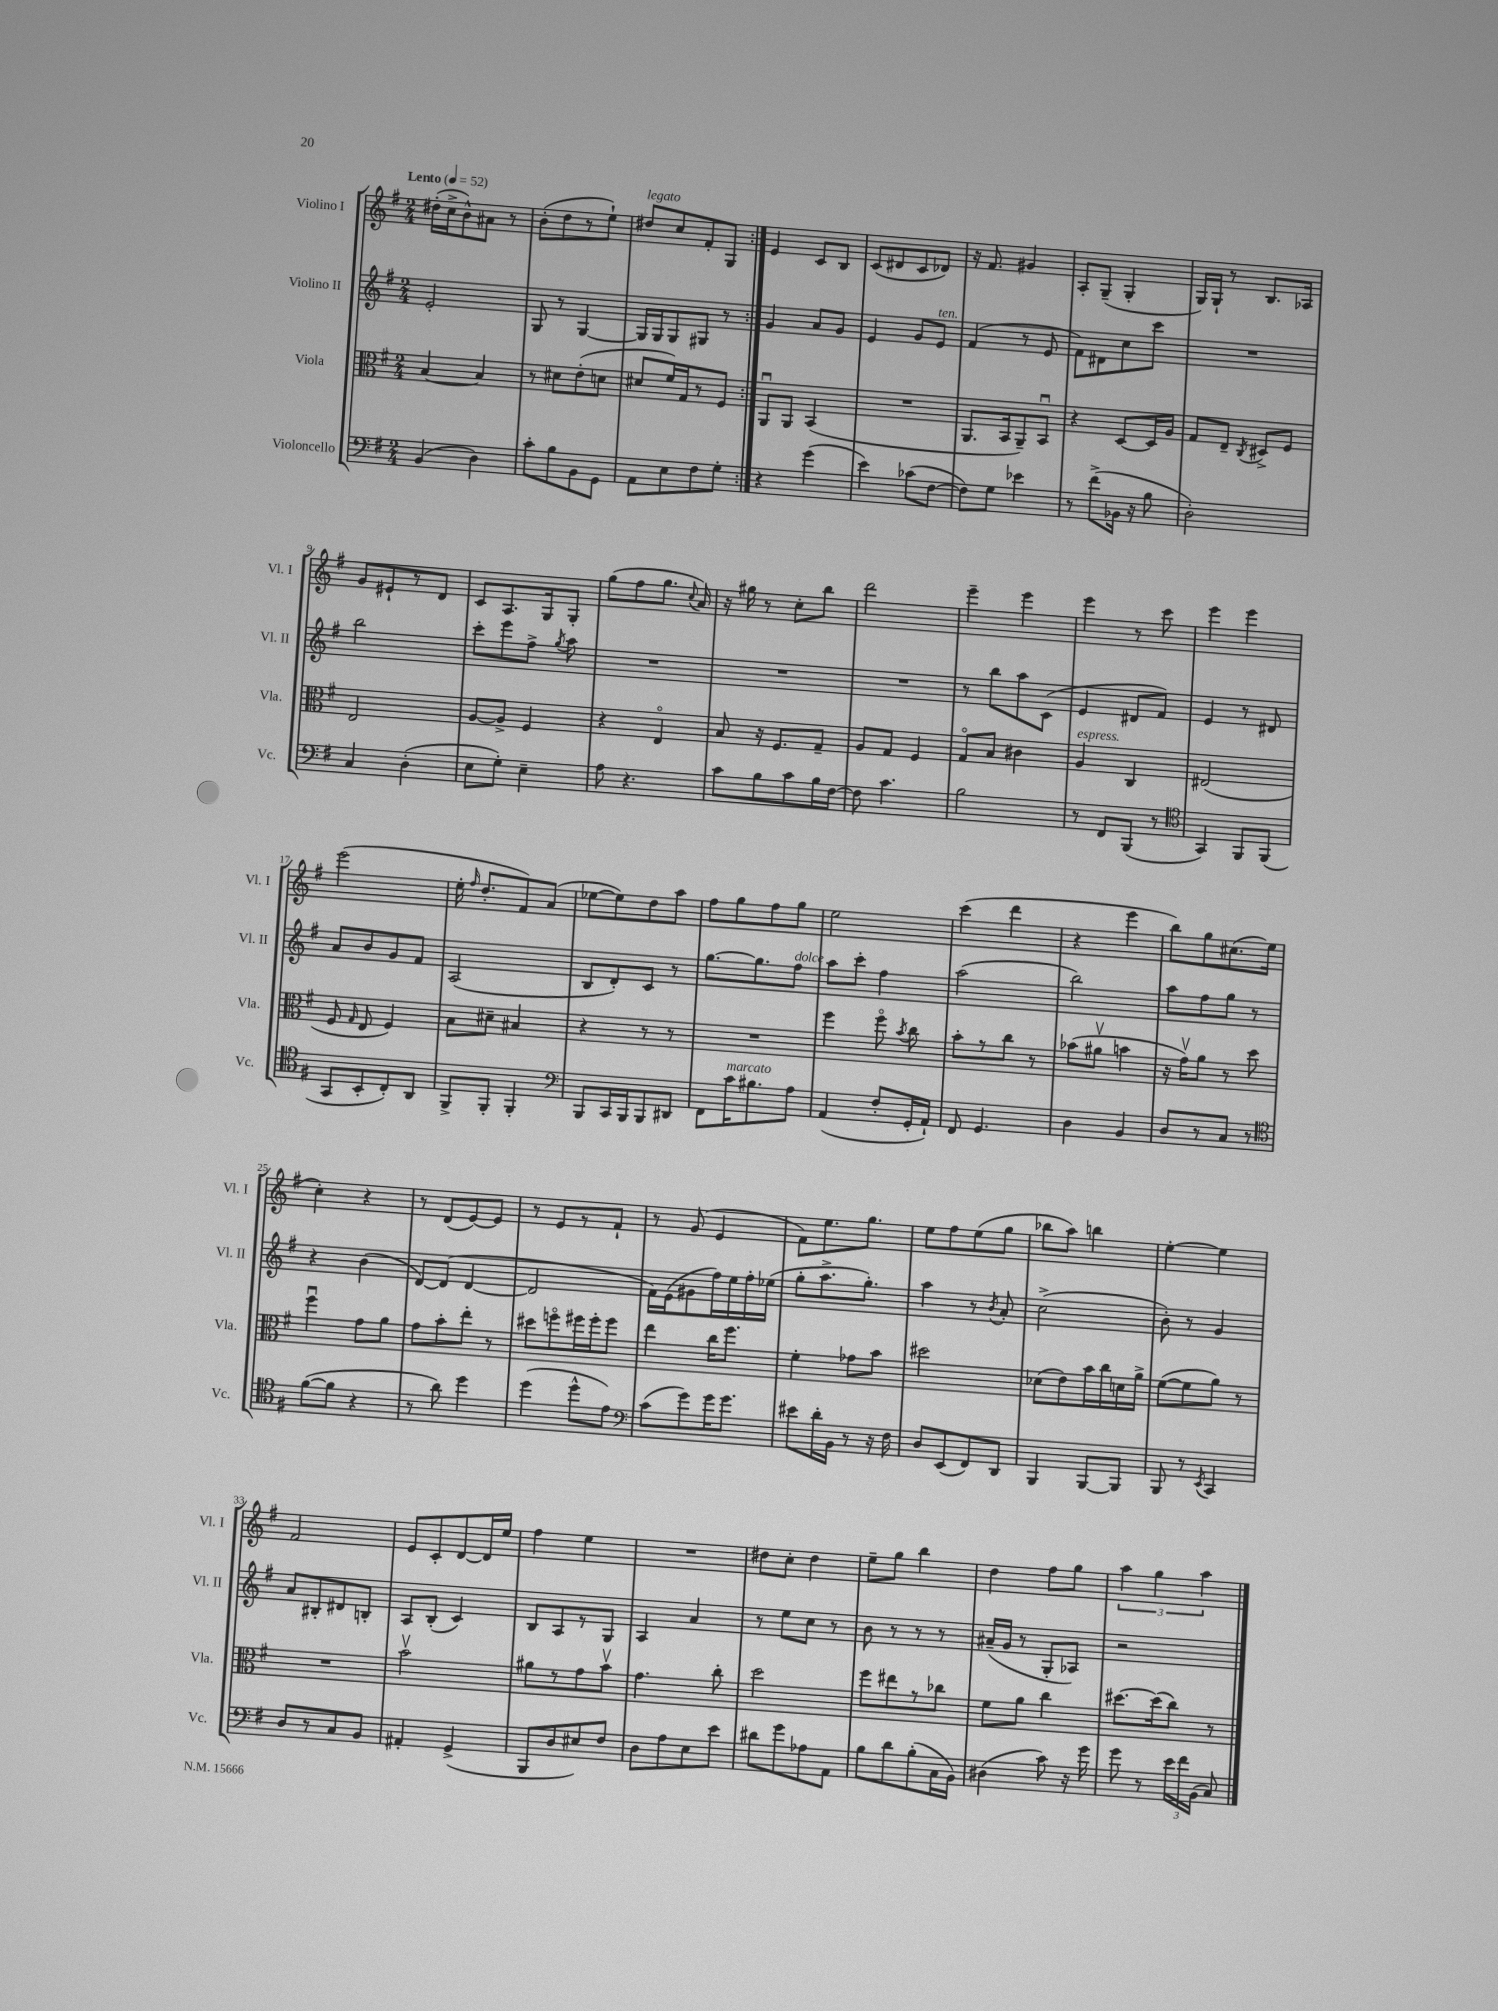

**kern	**kern	**kern	**kern
*part4	*part3	*part2	*part1
*staff4	*staff3	*staff2	*staff1
*I"Violoncello	*I"Viola	*I"Violino II	*I"Violino I
*I'Vc.	*I'Vla.	*I'Vl. II	*I'Vl. I
*clefF4	*clefC3	*clefG2	*clefG2
*k[f#]	*k[f#]	*k[f#]	*k[f#]
*M2/4	*M2/4	*M2/4	*M2/4
*MM52	*MM52	*MM52	*MM52
=1	=1	=1	=1
!	!	!	!LO:TX:a:B:t=Lento
(4BB/	[4B/	2e'/	(16dd#X'\LL
.	.	.	16cc^\J
.	.	.	8b^^\)
4D\)	4B/]	.	8a#X\J
.	.	.	8r
=2	=2	=2	=2
8c'\L	8r	8G/	(8b'\L
8B\	8d#X\L	8r	8dd\
8BB\	(8e'\	[4G/	8r
8GG\J	8dn\J	.	8ee`\J)
=3	=3	=3	=3
!	!	!	!LO:TX:a:i:t=legato
8AA\L	8d#X/L	16G/LL]	8dd#X/L
.	.	16G/J	.
8E\	16f#/L)	8G/	8cc/
.	16G/J	.	.
8F#\	8r	8G#X/J	8f#'/
8G'\J	8F#/J	8r	8G/J
=4:|!	=4:|!	=4:|!	=4:|!
4r	8AAu/L	4g/	4e/
.	8AA/J	.	.
(4g\	(4BB/	8a/L	8c/L
.	.	8g/J	8B/J
=5	=5	=5	=5
4e\)	2r	4e/	(8c/L
.	.	.	8d#X/
(8c-X\L	.	8g/L	8c/
!	!	!LO:TX:a:i:t=ten.	!
[8F#\J	.	8e/J	8d-X/J)
=6	=6	=6	=6
8F#\L])	8.AA/L	(4f#/	16r
.	.	.	8.f#/
8G\J	.	.	.
.	16BB/k	.	.
4e-X\	8AA~/)	8r	4g#X/
.	8BBu/J	8e/	.
=7	=7	=7	=7
8r	4r	8f#\L)	8A'/L
(8f#^\L	.	8d#X\	(8G~/J
16BB-X\Jk	[8D/L	8cc\	4G'/
16r	.	.	.
8B\	16D/L]	8ccc\J	.
.	16A/JJ	.	.
=8	=8	=8	=8
2D'\)	8G/L	2r	16G/LL)
.	.	.	16G`/JJ
.	8E~/J	.	8r
.	8qC/	.	.
.	8D#X^/L	.	8.B/L
.	8F#/J	.	.
.	.	.	16A-X/Jk
!!LO:LB:g=z
=9	=9	=9	=9
4C/	2E/	2bb\	8g/L
.	.	.	8e#X`/
(4D'\	.	.	8r
.	.	.	8d/J
=10	=10	=10	=10
8E\L	[8A/L	8ccc'\L	8c/L
8G'\J)	8A^/J]	8eee\	8.A/
4E~\	4F#/	8ff#^\J	.
.	.	.	16G/k
.	.	8qgg/	.
.	.	8aa\	8G'/J
=11	=11	=11	=11
8A\	4r	2r	(8gg\L
4.r	.	.	8ff#\
.	4E/	.	8.gg\J
.	.	.	8qqcc/
.	.	.	16a/)
=12	=12	=12	=12
8c\L	8B/	2r	16r
.	.	.	16gg#X\
8B\	16r	.	8r
.	8.F#/L	.	.
8c\	.	.	8cc'\L
16B\L	8G~/J	.	8bb\J
[16F#\JJ	.	.	.
=13	=13	=13	=13
8F#\]	8A/L	2r	2ddd\
4.c\	8G/J	.	.
.	4F#/	.	.
=14	=14	=14	=14
2B\	8G/L	8r	4eee~\
.	8B/J	8bb\L	.
.	4c#X\	8aa\	4eee\
.	.	(8c\J	.
=15	=15	=15	=15
!	!LO:TX:a:i:t=espress.	!	!
8r	4A/	4e/	4eee\
8FF#/L	.	.	.
(8BBB/J	4C/	8d#X/L	8r
8r	.	8f#/J)	8ccc\
=16	=16	=16	=16
*clefC4	*	*	*
4GG/)	(2E#X/	4e/	4eee\
8FF#/L	.	8r	4eee\
(8FF#/J	.	8d#X/	.
!!LO:LB:g=z
=17	=17	=17	=17
8GG/L	8F#/	8a/L	(2eee\
.	16qqG/	.	.
8BB'/	8E/	8b/	.
8C'/)	4F#/)	8g/	.
8AA/J	.	8f#/J	.
=18	=18	=18	=18
8FF#^/L	8B\L	(2A/	16ee'\
.	.	.	16qqff#/
.	.	.	8.dd'/L
8FF#'/J	8d#X~\J	.	.
4FF#'/	4B#X/	.	8f#/)
.	.	.	(8a/J
=19	=19	=19	=19
*clefF4	*	*	*
8BBB/L	4r	8B/L	[8ee-X\L
16CC/L	.	8d'/)	8ee-\])
16BBB/J	.	.	.
8BBB/	8r	8c/J	8dd\
8DD#X/J	8r	8r	8aa\J
=20	=20	=20	=20
8FF#\L	2r	[8.gg\L	8ff#\L
!LO:TX:a:i:t=marcato	!	!	!
16c\K	.	.	8gg\
8.B#X\	.	8.gg\]	.
.	.	.	8ff#\
!	!	!LO:TX:a:i:t=dolce	!
8A\J	.	8ff#\J	8gg\J
=21	=21	=21	=21
(4AA/	4ff#\	8aa\L	2ee\
.	.	8ccc'\J	.
8F#'/L	8ff#\	4ff#\	.
.	8qb/	.	.
16GG'/L	8cc\	.	.
16AA`/JJ)	.	.	.
=22	=22	=22	=22
8FF#/	8b'\L	(2aa\	(4ccc\
4.GG/	8r	.	.
.	8cc\J	.	4ddd\
.	8r	.	.
=23	=23	=23	=23
4D\	(8b-X\L	2bb\)	4r
.	8a#Xv\J	.	.
4BB/	4bn\	.	4eee\
=24	=24	=24	=24
8D/L	16r	8aa\L	8bb\L)
.	16gv\KL)	.	.
8r	8a\J	8ff#\	8gg\
8C/J	8r	8gg\J	(8.cc#X\
8r	8dd\	8r	.
.	.	.	16ee\Jk
!!LO:LB:g=z
=25	=25	=25	=25
*clefC4	*	*	*
([8f#\L	4ff#u\	4r	4cc'\)
8f#\J]	.	.	.
4r	8g\L	(4b\	4r
.	8a\J	.	.
=26	=26	=26	=26
8r	8g\L	[8d/L)	8r
8a\)	8b'\	(8d/J]	(8d/L
4dd\	8ee'\J	[4d/	[8e/)
.	8r	.	8e/J]
=27	=27	=27	=27
(4dd\	8dd#X\L	2d/]	8r
.	8ffn\	.	8e/L
8dd^^\L	16ff#X\L	.	8r
.	16ff#'\J	.	.
8e\J)	8ff#\J	.	8f#`/J
=28	=28	=28	=28
*clefF4	*	*	*
(8c\L	4ee\	16f#\LL)	8r
.	.	(16e\J	.
8g\)	.	8g#X\	(8g/
16g\K	16cc\KL	16ff#\L)	4e/
8.g\J	8.ff#\J	16ee\	.
.	.	16ff#'\	.
.	.	(16ee-X\JJ	.
=29	=29	=29	=29
8e#X\L	4f#'\	8gg'\L	8f#\L)
16d'\L	.	8.aa^\	8.ee\
16BB\JJ	.	.	.
8r	8g-X\L	.	.
.	.	8.gg'\J)	8.gg\J
16r	8b\J	.	.
16F#\	.	.	.
=30	=30	=30	=30
8D/L	2dd#X\	4aa\	8ee\L
(8EE/	.	.	8ff#\
8FF#/)	.	8r	(8ee\
.	.	8qb/	.
8DD/J	.	8a'/	8gg\J
=31	=31	=31	=31
4BBB/	(8d-X\L	(2cc^\	8bb-X\L
.	8e\)	.	8aa\J)
[8BBB/L	16b\L	.	4bbn\
.	16cc\	.	.
8BBB/J]	16dn\	.	.
.	16a^\JJ	.	.
=32	=32	=32	=32
8BBB/	([8f#\L	8b'\)	[4ee'\
8r	8f#\]	8r	.
8qEE/	.	.	.
4CC/	8a\J)	4g/	4ee\]
.	8r	.	.
!!LO:LB:g=z
=33	=33	=33	=33
8D/L	2r	8a/L	2f#/
8r	.	8B#X'/	.
8C/	.	8d#X/	.
8BB/J	.	8Bn'/J	.
=34	=34	=34	=34
4AA#X'/	2bv\	8A/L	8e/L
.	.	(8B'/J	8c'/
(4GG^/	.	4c/)	[8d/
.	.	.	16d/L]
.	.	.	16ee/JJ
=35	=35	=35	=35
8BBB/L	8a#X\L	8B/L	4ff#\
8D/	8r	8A/	.
8E#X/)	8g\	8r	4ee\
8F#/J	8bv\J	8G/J	.
=36	=36	=36	=36
8D\L	4.g\	4A/	2r
8A\	.	.	.
8E\	.	4a/	.
8e\J	8cc'\	.	.
=37	=37	=37	=37
8d#X\L	2dd\	8r	8dd#X\L
8g\	.	8ee\L	8cc'\J
8A-X\	.	8cc\J	4dd#\
8AA\J	.	8r	.
=38	=38	=38	=38
8B\L	8ff#\L	8b\	8ee~\L
8d\	8ee#X\	8r	8gg\J
(8B'\	8r	8r	4bb\
16C\L	8cc-X\J	8r	.
16BB\JJ)	.	.	.
=39	=39	=39	=39
(4D#X\	8f#\L	(16a#X~/LL	4dd\
.	.	16g/JJ	.
.	8a\J	8r	.
8c\)	4cc\	8G'/L	8ff#\L
16r	.	8A-X/J)	8gg\J
16g\	.	.	.
=40	=40	=40	=40
8g\	[8.dd#X\L	2r	6aa\
8r	.	.	.
.	.	.	6gg\
.	(16dd#\k]	.	.
24e\LL	8cc\J)	.	.
24f#\	.	.	.
(24BB\JJ	.	.	6aa\
8C/)	8r	.	.
==	==	==	==
*-	*-	*-	*-
